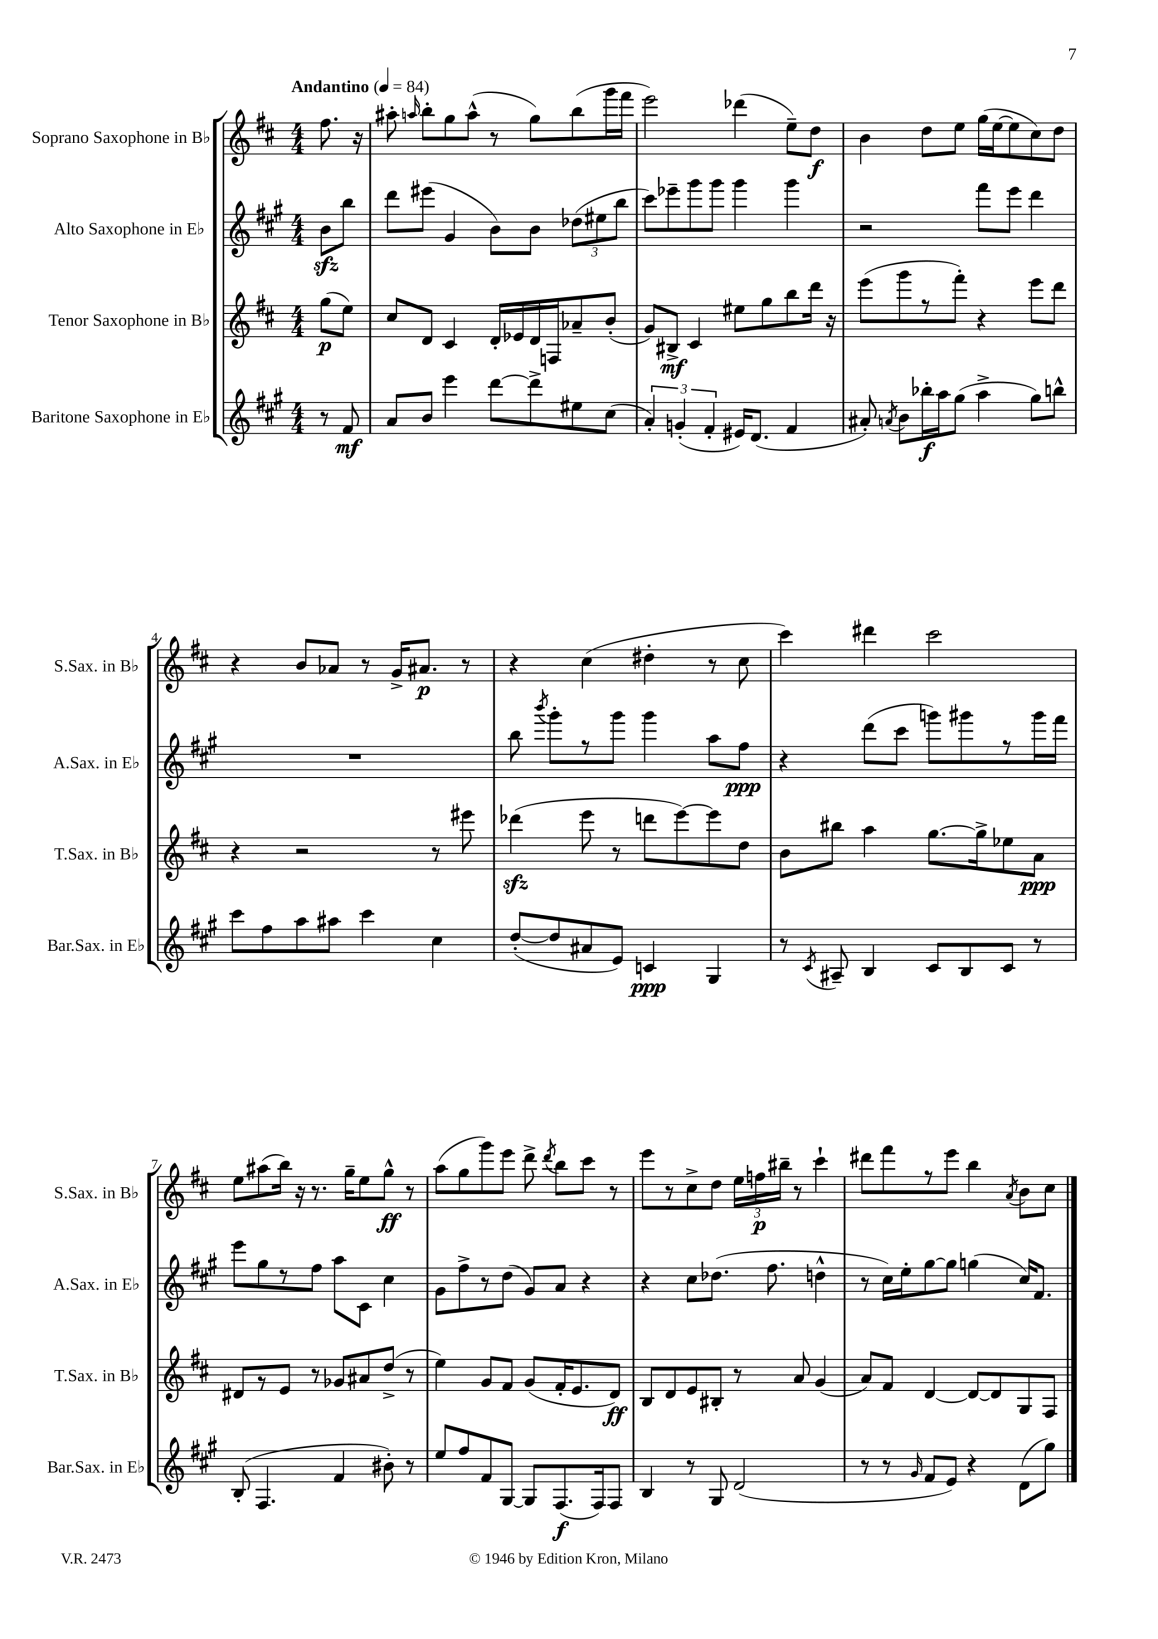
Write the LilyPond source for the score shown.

<<
\new StaffGroup <<
\new Staff = "s0" \with { instrumentName = "Soprano Saxophone in Bb" shortInstrumentName = "S.Sax. in Bb" } {
    \clef treble \key d \major \numericTimeSignature \time 4/4 \partial 4 \tempo "Andantino" 4 = 84
    \autoBeamOff fis''8. r16 |
    ais''8-. \grace { a''16 } b''8[-. g''8 a''8]-^( r8 g''8[) b''8( g'''16 fis'''16] |
    e'''2) des'''4( e''8[--) d''8]\f |
    b'4 d''8[ e''8] g''16[( e''16~ e''8 cis''8) d''8] |
    r4 b'8[ aes'8] r8 g'16[-> ais'8.]\p r8 |
    r4 cis''4( dis''4-. r8 cis''8 |
    cis'''4) dis'''4 cis'''2 |
    e''8[ ais''8( b''16]) r16 r8. g''16[-- e''8 g''8]-^\ff r8 |
    a''8[( g''8 g'''8) e'''8] d'''8-> \acciaccatura { d'''8 } b''8[ cis'''8] r8 |
    e'''8[ r8 cis''8-> d''8] \tuplet 3/2 { e''16[ f''16\p bis''16]-- } r8 cis'''4-! |
    dis'''8[ fis'''8 r8 e'''8] b''4 \acciaccatura { a'8 } b'8[ cis''8] \bar "|." |
}
\new Staff = "s1" \with { instrumentName = "Alto Saxophone in Eb" shortInstrumentName = "A.Sax. in Eb" } {
    \clef treble \key a \major \numericTimeSignature \time 4/4 \partial 4
    \autoBeamOff b'8[\sfz b''8] |
    d'''8[ eis'''8]( gis'4 b'8[) b'8] \tuplet 3/2 { des''8[( eis''8 b''8] } |
    cis'''8[) ees'''8-- gis'''8 gis'''8] gis'''4 gis'''4 |
    r2 fis'''8[ e'''8] d'''4 |
    R1 |
    b''8 \acciaccatura { b'''8 } gis'''8[-. r8 gis'''8] gis'''4 a''8[ fis''8]\ppp |
    r4 d'''8[( cis'''8] g'''8[) gis'''8 r8 gis'''16 fis'''16] |
    e'''8[ gis''8 r8 fis''8] a''8[ cis'8] cis''4 |
    gis'8[ fis''8-> r8 d''8]( gis'8[) a'8] r4 |
    r4 cis''8[ des''8.]( fis''8. d''4-^ |
    r8 cis''16[) e''16-. gis''8~ gis''8] g''4( cis''16[) fis'8.] \bar "|." |
}
\new Staff = "s2" \with { instrumentName = "Tenor Saxophone in Bb" shortInstrumentName = "T.Sax. in Bb" } {
    \clef treble \key d \major \numericTimeSignature \time 4/4 \partial 4
    \autoBeamOff g''8[\p( e''8]) |
    cis''8[ d'8] cis'4 d'16[-. ees'16 d'16 f16 aes'8-- b'8]-.( |
    g'8[) bis8]->\mf cis'4 eis''8[ g''8 b''8 d'''16] r16 |
    e'''8[( g'''8 r8 fis'''8]-.) r4 e'''8[ d'''8] |
    r4 r2 r8 eis'''8 |
    des'''4\sfz( e'''8 r8 d'''8[ e'''8~) e'''8 d''8] |
    b'8[ bis''8] a''4 g''8.[~ g''16-> ees''8 a'8]\ppp |
    dis'8[ r8 e'8] r8 ges'8[ ais'8 d''8]->( r8 |
    e''4) g'8[ fis'8] g'8[( fis'16-. e'8. d'8]\ff) |
    b8[ d'8 e'8 bis8]-. r8 a'8 g'4( |
    a'8[) fis'8] d'4~ d'8[~ d'8 g8 fis8] \bar "|." |
}
\new Staff = "s3" \with { instrumentName = "Baritone Saxophone in Eb" shortInstrumentName = "Bar.Sax. in Eb" } {
    \clef treble \key a \major \numericTimeSignature \time 4/4 \partial 4
    \autoBeamOff r8 fis'8\mf |
    a'8[ b'8] e'''4 d'''8[~ d'''8-> eis''8 cis''8]( |
    \tuplet 3/2 { a'4-.) g'4-.( fis'4-. } eis'16[) d'8.]( fis'4 |
    ais'8-.) \acciaccatura { a'8 } b'8[ bes''16-.\f a''16 gis''8]( a''4-> gis''8[) b''8]-^ |
    cis'''8[ fis''8 a''8 ais''8] cis'''4 cis''4 |
    d''8[~-.( d''8 ais'8 e'8]) c'4\ppp gis4 |
    r8 \acciaccatura { cis'8 } ais8-- b4 cis'8[ b8 cis'8] r8 |
    b8-.( fis4. fis'4 bis'8-.) r8 |
    e''8[ fis''8 fis'8 gis8]~ gis8[ fis8.\f( fis16) fis8] |
    b4 r8 gis8 d'2( |
    r8 r8 \grace { gis'16 } fis'8[ e'8]) r4 d'8[( gis''8]) \bar "|." |
}
>>
>>
